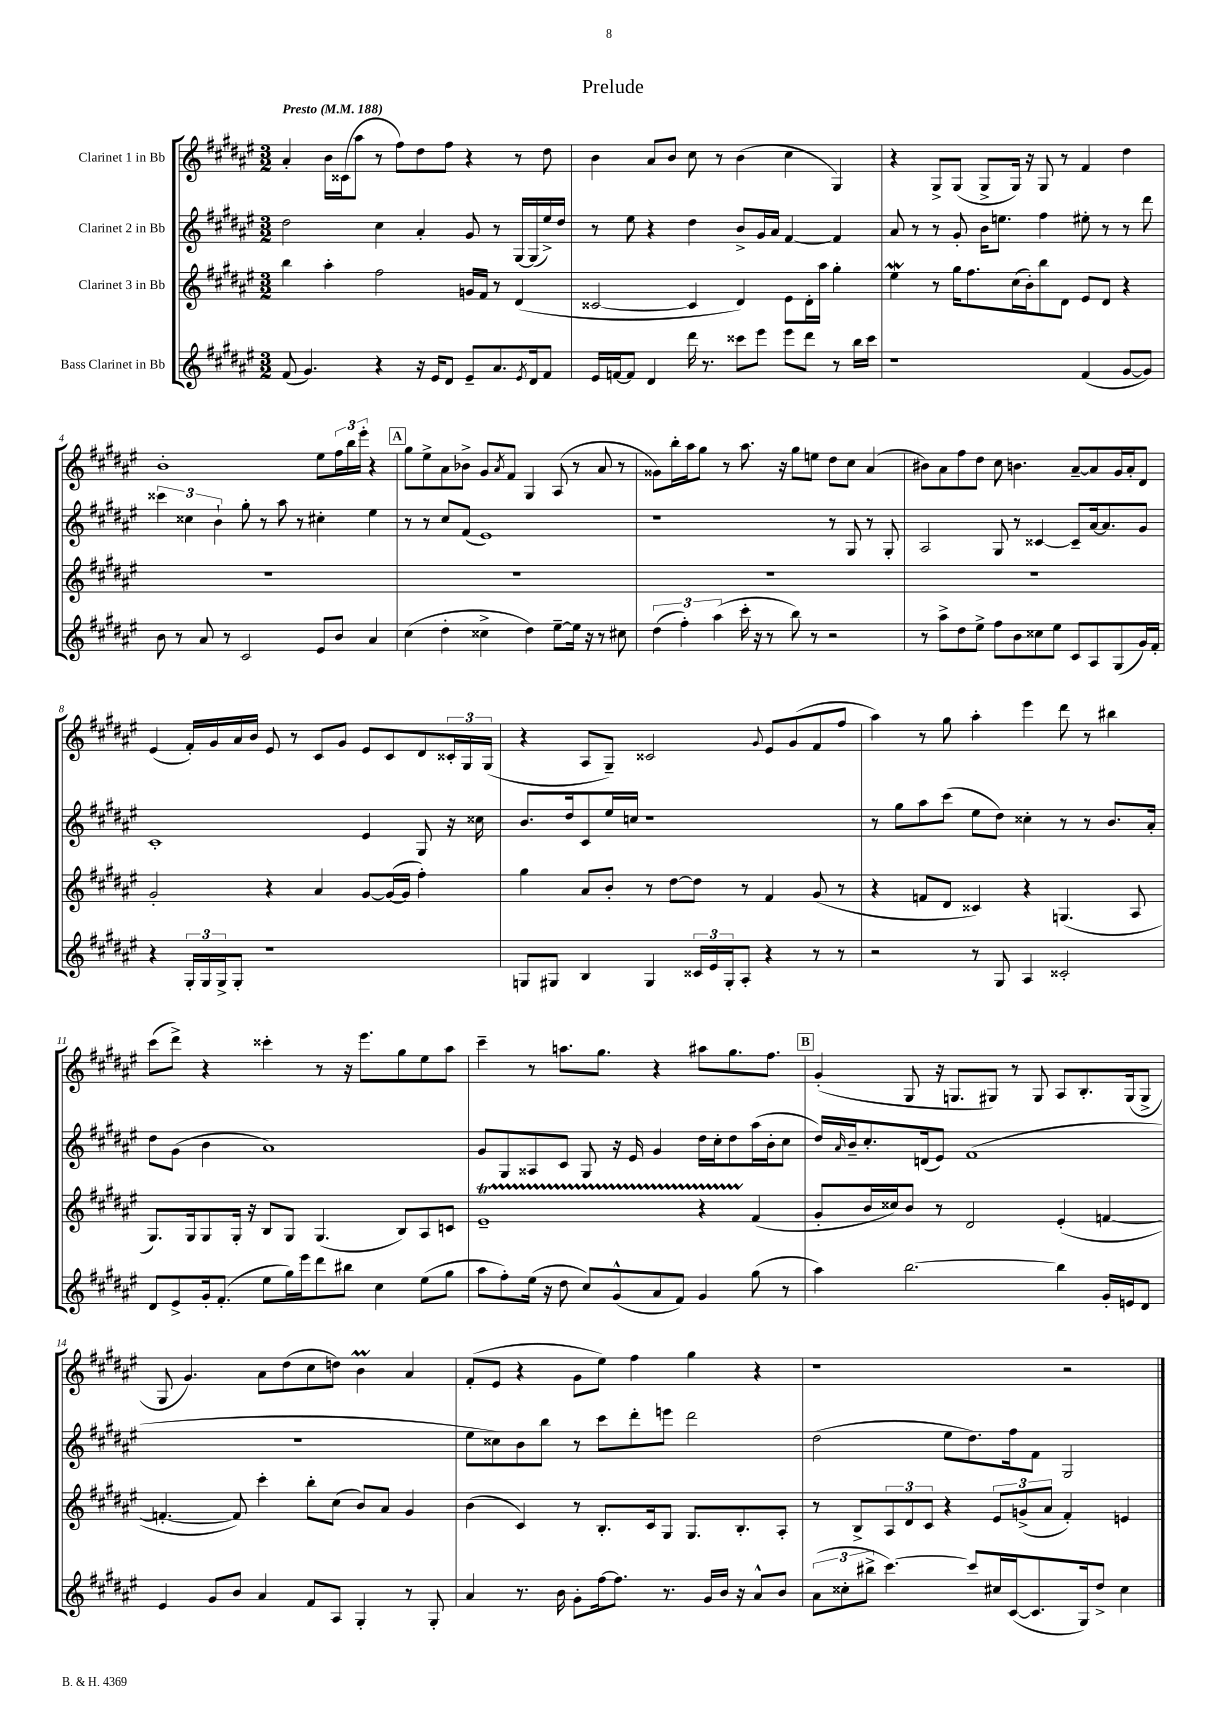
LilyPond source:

\header { title = "Prelude" }
<<
\new StaffGroup <<
\new Staff = "s0" \with { instrumentName = "Clarinet 1 in Bb" } {
    \clef treble \key fis \major \numericTimeSignature \time 3/2 \tempo "Presto" 4 = 188
    ais'4-. b'16 cisis'16( ais''8 r8 fis''8) dis''8 fis''8 r4 r8 dis''8 |
    b'4 ais'8 b'8 cis''8 r8 b'4( cis''4 gis4) |
    r4 gis8-> gis8( gis8-> gis16) r16 gis8 r8 fis'4 dis''4 |
    b'1-. eis''8 \tuplet 3/2 { fis''16 b''16 eis'''16-. } r4 |
    \mark \markup { \box "A" } gis''8 eis''8-> ais'8 bes'8-> gis'8 \acciaccatura { ais'8 } fis'8 gis4 ais8( r8 ais'8 r8 |
    gisis'8) b''16-. ais''16 gis''8 r8 ais''8. r16 gis''8 e''8 dis''8 cis''8 ais'4( |
    bis'8) ais'8 fis''8 dis''8 cis''8 b'4. ais'8~-- ais'8 gis'16 ais'16-. dis'8 |
    eis'4( fis'16-.) gis'16 ais'16 b'16 eis'8 r8 cis'8 gis'8 eis'8 cis'8 dis'8 \tuplet 3/2 { cisis'16-. gis16 gis16( } |
    r4 ais8 gis8--) cisis'2 \appoggiatura { gis'8 } eis'8 gis'8( fis'8 fis''8 |
    ais''4) r8 gis''8 ais''4-. eis'''4 dis'''8 r8 bis''4 |
    cis'''8( dis'''8->) r4 cisis'''4-. r8 r16 eis'''8. gis''8 eis''8 ais''8 |
    cis'''4-- r8 a''8. gis''8. r4 ais''8 gis''8. fis''8. |
    \mark \markup { \box "B" } gis'4-.( gis8 r16 g8. gis8) r8 gis8 ais8 b8.-. gis16( gis8-> |
    gis8 gis'4.) ais'8 dis''8( cis''8 d''8) b'4\prall ais'4 |
    fis'8-.( eis'8 r4 gis'8 eis''8) fis''4 gis''4 r4 |
    r1 r2 \bar "|." |
}
\new Staff = "s1" \with { instrumentName = "Clarinet 2 in Bb" } {
    \clef treble \key fis \major \numericTimeSignature \time 3/2
    dis''2 cis''4 ais'4-. gis'8 r8 gis16~ gis16( eis''16->) dis''16 |
    r8 eis''8 r4 dis''4 b'8-> gis'16 ais'16 fis'4~ fis'4 |
    ais'8 r8 r8 gis'8-. b'16 e''8. fis''4 eis''8-. r8 r8 dis'''8 |
    \tuplet 3/2 { cisis'''4 cisis''4 b'4-! } gis''8-. r8 ais''8 r8 cis''4-. eis''4 |
    \mark \markup { \box "A" } r8 r8 cis''8 fis'8( eis'1) |
    r1 r8 gis8 r8 gis8-. |
    ais2 gis8 r8 cisis'4~ cisis'8-- ais'16~ ais'8. gis'8 |
    cis'1-. eis'4 gis8 r16 cisis''16 |
    b'8. dis''16 cis'8 eis''16 c''16 r1 |
    r8 gis''8 ais''8 cis'''8( eis''8 dis''8) cisis''4-. r8 r8 b'8. ais'16-. |
    dis''8 gis'8( b'4 ais'1) |
    gis'8 gis8 aisis8 cis'8 gis8 r16 eis'16 gis'4 dis''16 cis''16-. dis''8 ais''16( b'16-. cis''8 |
    \mark \markup { \box "B" } dis''16) \grace { ais'16 } b'16-- cis''8.-. d'16( eis'8) fis'1( |
    R1. |
    eis''8 cisis''8) b'8 b''8 r8 cis'''8 dis'''8-. e'''8 dis'''2 |
    dis''2( eis''8 dis''8.) fis''16 fis'8 gis2 \bar "|." |
}
\new Staff = "s2" \with { instrumentName = "Clarinet 3 in Bb" } {
    \clef treble \key fis \major \numericTimeSignature \time 3/2
    b''4 ais''4-. fis''2 g'16 fis'16 r8 dis'4( |
    cisis'2~ cisis'4 dis'4) eis'8 dis'16-. ais''16 gis''4-. |
    eis''4\mordent r8 gis''16 fis''8. cis''16( b'16-.) b''8 dis'8 eis'8 dis'8 r4 |
    R1. |
    \mark \markup { \box "A" } R1. |
    R1. |
    R1. |
    gis'2-. r4 ais'4 gis'8~ gis'16~( gis'16 fis''4-.) |
    gis''4 ais'8 b'8-. r8 dis''8~ dis''8 r8 fis'4 gis'8( r8 |
    r4 f'8 dis'8 cisis'4) r4 g4.( ais8 |
    gis8.) gis16 gis8 gis16-. r16 b8 gis8 gis4.( b8) ais8 c'8 |
    eis'1--\startTrillSpan r4 fis'4\stopTrillSpan( |
    \mark \markup { \box "B" } gis'8-. b'16 cisis''16) b'8 r8 dis'2 eis'4-.( f'4~ |
    f'4.~-. f'8) cis'''4-. b''8-. cis''8( b'8) ais'8 gis'4 |
    b'4( cis'4) r8 b8.-. cis'16 gis8 gis8. b8.-. ais8-. |
    r8 b8-> \tuplet 3/2 { ais8 dis'8 cis'8 } r4 \tuplet 3/2 { eis'8 g'8->( ais'8 } fis'4-.) e'4 \bar "|." |
}
\new Staff = "s3" \with { instrumentName = "Bass Clarinet in Bb" } {
    \clef treble \key fis \major \numericTimeSignature \time 3/2
    fis'8( gis'4.) r4 r16 eis'16 dis'8 eis'8-- ais'8. \acciaccatura { eis'8 } dis'16 fis'8 |
    eis'16 f'16~ f'8 dis'4 dis'''16 r8. cisis'''8 eis'''8 eis'''8 dis'''8 r8 b''16 cisis'''16 |
    r1 fis'4( gis'8~ gis'8) |
    b'8 r8 ais'8 r8 cis'2 eis'8 b'8 ais'4 |
    \mark \markup { \box "A" } cis''4( dis''4-. cisis''4-> dis''4) eis''8~-- eis''16 r16 r8 cis''8 |
    \tuplet 3/2 { dis''4( fis''4-.) ais''4( } cis'''16-. r16 r8 b''8) r8 r2 |
    r8 ais''8-> dis''8 eis''8-> fis''8 b'8 cisis''8 eis''8 cis'8 ais8 gis8( gis'16) fis'16-. |
    r4 \tuplet 3/2 { gis16-. gis16 gis16-> } gis8-. r1 |
    g8 gis8 b4 gis4 \tuplet 3/2 { cisis'16 eis'16 gis16-. } ais8-. r4 r8 r8 |
    r2 r8 gis8 ais4 cisis'2-. |
    dis'8 eis'8-> gis'16-. fis'8.-.( eis''8 gis''16) eis'''16 dis'''8 bis''8 cis''4 eis''8( gis''8 |
    ais''8 fis''8-.) eis''16( r16 dis''8 cis''8) gis'8-^( ais'8 fis'8) gis'4 gis''8( r8 |
    \mark \markup { \box "B" } ais''4) b''2.~ b''4 gis'16-. e'16 dis'8 |
    eis'4 gis'8 b'8 ais'4 fis'8 ais8 gis4-. r8 gis8-. |
    ais'4 r8. b'16 gis'8-. fis''16~ fis''8. r8. gis'16 b'16 r16 ais'8-^ b'8 |
    \tuplet 3/2 { ais'8( cisis''8-. bis''8-> } cis'''4.~) cis'''8 cis''16 cis'16~( cis'8. gis16) dis''8-> cis''4 \bar "|." |
}
>>
>>
